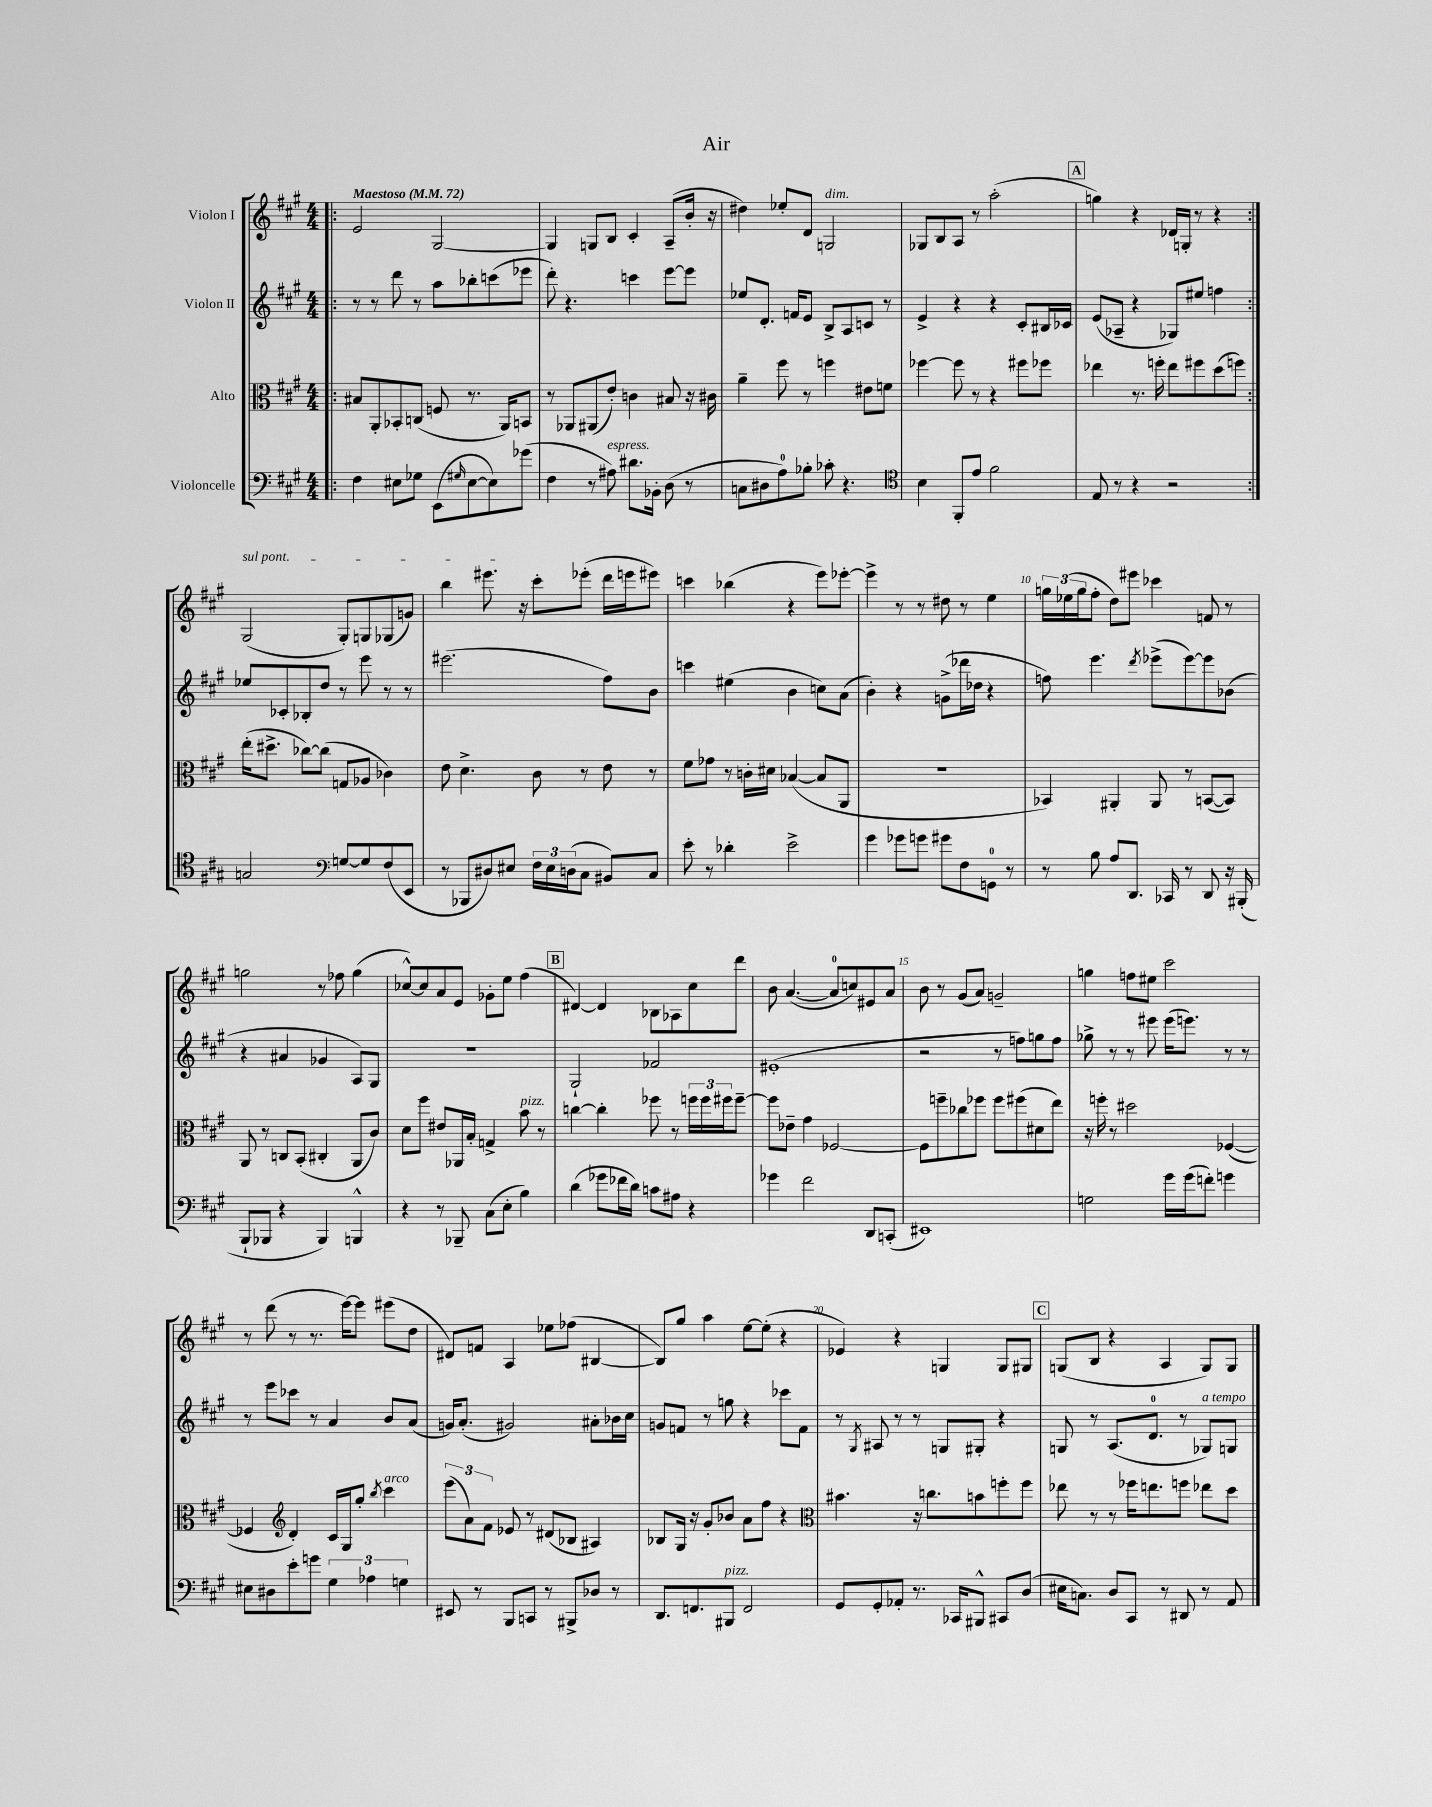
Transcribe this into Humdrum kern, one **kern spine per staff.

**kern	**kern	**kern	**kern
*staff4	*staff3	*staff2	*staff1
*clefF4	*clefC3	*clefG2	*clefG2
*k[f#c#g#]	*k[f#c#g#]	*k[f#c#g#]	*k[f#c#g#]
*M4/4	*M4/4	*M4/4	*M4/4
*MM72	*MM72	*MM72	*MM72
=!|:	=!|:	=!|:	=!|:
4F#\	8B#/L	8r	2e/
.	8AA'/	8r	.
8E#\L	8BB-'/	8ddd\	.
8G-\J	(8C/J	8r	.
(8EE\L	8F/	8aa\L	[2G#/
16qqG#/	.	.	.
[8E#\	8.r	8bb-'\	.
8E#\])	.	(8ccc\	.
.	16AA/LK)	.	.
(8g-\J	8BB/J	8eee-\J	.
=	=	=	=
4F#\	8r	8ddd'\)	4G#/]
.	8AA-/L	4.r	.
8r	(8AA#/	.	8G/L
8A#\)	8e'/J)	.	8B/J
8.d#\L	4c\	4ccc\	4c#'/
16BB-'\Jk	.	.	.
(8D\	8B#/	[8eee\L	(8A~/L
8r	16r	8eee\]J	16b'/Jk
.	16c#\	.	16r
=	=	=	=
8C\L	4a~\	8ee-/L	4dd#\)
8D#\	.	8.d'/J	.
8A\)	8ff#\	.	8ee-'/L
.	.	16f/LK	.
8B-'\J	8r	8e/J	8d/J
8c-'\	4ff\	8B^/L	2G/
4.r	.	8A/	.
.	8e#\L	8c/J	.
.	8f\J	8r	.
=	=	=	=
*clefC4	*	*	*
4B\	[4ff-\	4e^/	8G-/L
.	.	.	8B/
8FF#'/L	8ff-\]	4r	8A/J
8e/J	8r	.	8r
2f#\	4r	4r	(2aa'\
.	8ff#\L	8c#'/L	.
.	8ff-\J	16B#/L	.
.	.	16c-/JJ	.
=	=	=	=
8E/	4ee-\	(8e/L	4gg\)
8r	.	8A-~/J	.
4r	8.r	4r	4r
.	16ff'\	.	.
2r	8ee-\L	8G-/L)	16d-/LL
.	.	.	16G'/JJ
.	8ff#\	8ee#/J	8r
.	(8dd\	4ff\	4r
.	8ff\J)	.	.
=:|!	=:|!	=:|!	=:|!
2G/	(16ee'\LK	8ee-/L	(2G#/
.	8.dd#^\J	.	.
.	.	8c-'/	.
.	[8cc-\L)	8B-'/	.
.	(8cc-\]J	8dd/J	.
*clefF4	*	*	*
[8G/L	8G/L	8r	8G#'/L)
8G/]	8A-/J	8eee\	8G/
(8F#/	4c-\)	8r	(8G-/
8EE/J	.	8r	8g/J)
=	=	=	=
8r	8e\	(2.eee#\	4bb\
8BBB-/L	4.d^\	.	.
8D#/)	.	.	8.eee#\
8E#/J	.	.	.
.	.	.	16r
24F#\LL	8c#\	.	8ccc#'\L
24E#\	.	.	.
(24D\J	.	.	.
8C#\J	8r	.	(8eee-'\J
8BB#/L)	8e\	8ff#\L)	16ddd\LL
.	.	.	16eee\J
8C#/J	8r	8b\J	8eee#\J)
=	=	=	=
8e'\	8f#\L	4ccc\	4ccc\
8r	8g-\J	.	.
4d-'\	8r	(4ee#\	(4bb-\
.	16c'\LL	.	.
.	16d#\JJ	.	.
2e^\	([4B-/	4b\	4r
.	8B-/]L	8cc\L)	8eee\L)
.	8AA/J	(8a\J	[8eee-'\J
=	=	=	=
4g#\	1r	4b'\)	4eee-^\]
8g-\L	.	4r	8r
8g\J	.	.	8r
8g#\L	.	(8g^\L	8dd#\
8F#\	.	16ddd-\L	8r
.	.	16dd-\JJ	.
8GG\J	.	4r	4ee\
8r	.	.	.
=	=	=	=
8r	4BB-/)	8ff\)	24gg\LL
.	.	.	(24ee-\
.	.	.	24gg\J
8B\	.	4.eee\	8ff#'\J
8A/L	4AA#'/	.	8dd\L)
8.DD/J	.	.	8eee#\J
.	.	8qddd/	.
.	8AA#/	(8eee-^\L	4ccc-\
16CC-/	.	.	.
8r	8r	[8eee-\)	.
8DD/	([8BB/L	8eee-\]	8f/
16r	8BB/]J)	(8b-\J	8r
(16BBB#'/	.	.	.
=	=	=	=
8BBB`/L	8AA/	4r	2gg\
8BBB-/J	8r	.	.
4r	8C/L	4a#/	.
.	(8BB'/J	.	.
4BBB-/)	4C#'/	4g-/	8r
.	.	.	8ff-\
4BBB^^/	8AA/L	8A/L)	(4gg\
.	8c#/J)	8G#/J	.
=	=	=	=
4r	8d\L	1r	[8cc-^^/L)
.	8ff#\J	.	8cc-/]
8r	8e#/L	.	8a/
8BBB-~/	16AA-/L	.	8e/J
.	16B'/JJ	.	.
(8C#\L	4G^/	.	8g-'\L
8E'\J	.	.	8ee\J
4B\)	8b\	.	(4ff#\
.	8r	.	.
=	=	=	=
(4d\	[4cc\	2G#`/	[4d#/)
8g-\L	4cc'\]	.	4d#/]
16f-\L	.	.	.
16d\JJ)	.	.	.
8c\L	8ff-\	2f-/	8B-\L
8A#\J	8r	.	8A-\
4r	24ff\LL	.	8cc#\
.	24ff\	.	.
.	24ff#\J	.	.
.	[8ff#~\J	.	8ddd\J
=	=	=	=
4g-\	8ff#\]L	(1e#'	8b\
.	8e-~\J	.	([4.a/
2f#\	4g#\	.	.
.	[2F-/	.	8a/]L
.	.	.	8cc/)
8DD/L	.	.	8e#/
(8CC'/J	.	.	8a/J
=	=	=	=
1EE#)	8F-\]L	2r	8b\
.	8ff~\	.	8r
.	8cc-\	.	(8g#/L
.	8ff-\J	.	8a/J)
.	8ff-\L	8r	2g~/
.	(8ff#\	8ff\L)	.
.	8d#\	8gg\	.
.	8ee\J)	8ff\J	.
=	=	=	=
2G\	16r	8gg-^\	4gg\
.	16ff'\	.	.
.	8r	8r	.
.	2dd#\	8r	8ff\L
.	.	8eee#\	8ee#\J
16g#\LL	.	(16eee#\LK	2ccc#\
(16g#\J	.	8.eee\J)	.
8f'\J)	.	.	.
4g\	([4F-/	8r	.
.	.	8r	.
=	=	=	=
8E#\L	4F-/]	8r	8r
8D#\	.	8eee\L	(8ddd\
*	*clefG2	*	*
8e'\	4d'/)	8ccc-\J	8r
8g\J	.	8r	8.r
6G#\	16c#/LL	4a/	.
.	16G#/J	.	[16eee\LK)
.	8gg#'/J	.	8eee\]J
6A-\	.	.	.
.	8qbb/	.	.
.	4ccc#\	8b/L	(8eee#\L
6G\	.	.	.
.	.	(8a/J	8dd\J
=	=	=	=
8EE#/	(12eee\L	16g/LK)	8d#/L)
.	.	(8.a'/J	.
.	12a\)	.	.
8r	.	.	8f/J
.	12f#\J	.	.
8BBB/L	8e-/	2g#/)	4A/
8CC/J	8r	.	.
8r	(8d#/L	.	8ee-\L
8BBB#^/L	8B-/J	.	(8ff-\J
8D-/J	4A#/)	8a#'\L	[4B#/
8r	.	16b-\L	.
.	.	16cc#\JJ	.
=	=	=	=
8.DD/L	8B-/L	8g/L	8B#/]L)
.	16G#/Jk	8f/J	8gg#/J
8.FF/	16r	.	.
.	8g#'/L	8r	4aa\
8BBB#/J	8b-/J	8gg\	.
2FF/	8a\L	4r	[8ee\L
.	8ff#\J	.	(8ee'\]J
.	4r	8ccc-\L	4r
.	.	8f\J	.
=	=	=	=
*	*clefC3	*	*
8GG#/L	4.b#\	8r	4e-/)
.	.	8qG#/	.
8GG#'/	.	8A#/	.
8AA-'/J	.	8r	4r
8.r	16r	8r	.
.	8.cc\L	.	.
.	.	8G/L	4G/
16CC-/LK	.	.	.
8BBB#^^/J	8b\	8G#'/J	.
8CC#/L	8ff'\	4r	8G/L
(8D/J	8ff\J	.	8G#/J
=	=	=	=
16E#\LK	8ee-\	8G/	(8G/L
8.C\J)	.	.	.
.	8r	8r	8B/J
8D/L	8r	(8.A/L	4r
8CC#/J	16ff-\LK	.	.
.	8.ee\	8.d/J	.
8r	.	.	4A/
8DD#/	8ff\J	8r	.
8r	8ee-\L	8G-/L)	8G/L)
8AA/	8dd\J	8G/J	8G/J
==	==	==	==
*-	*-	*-	*-
